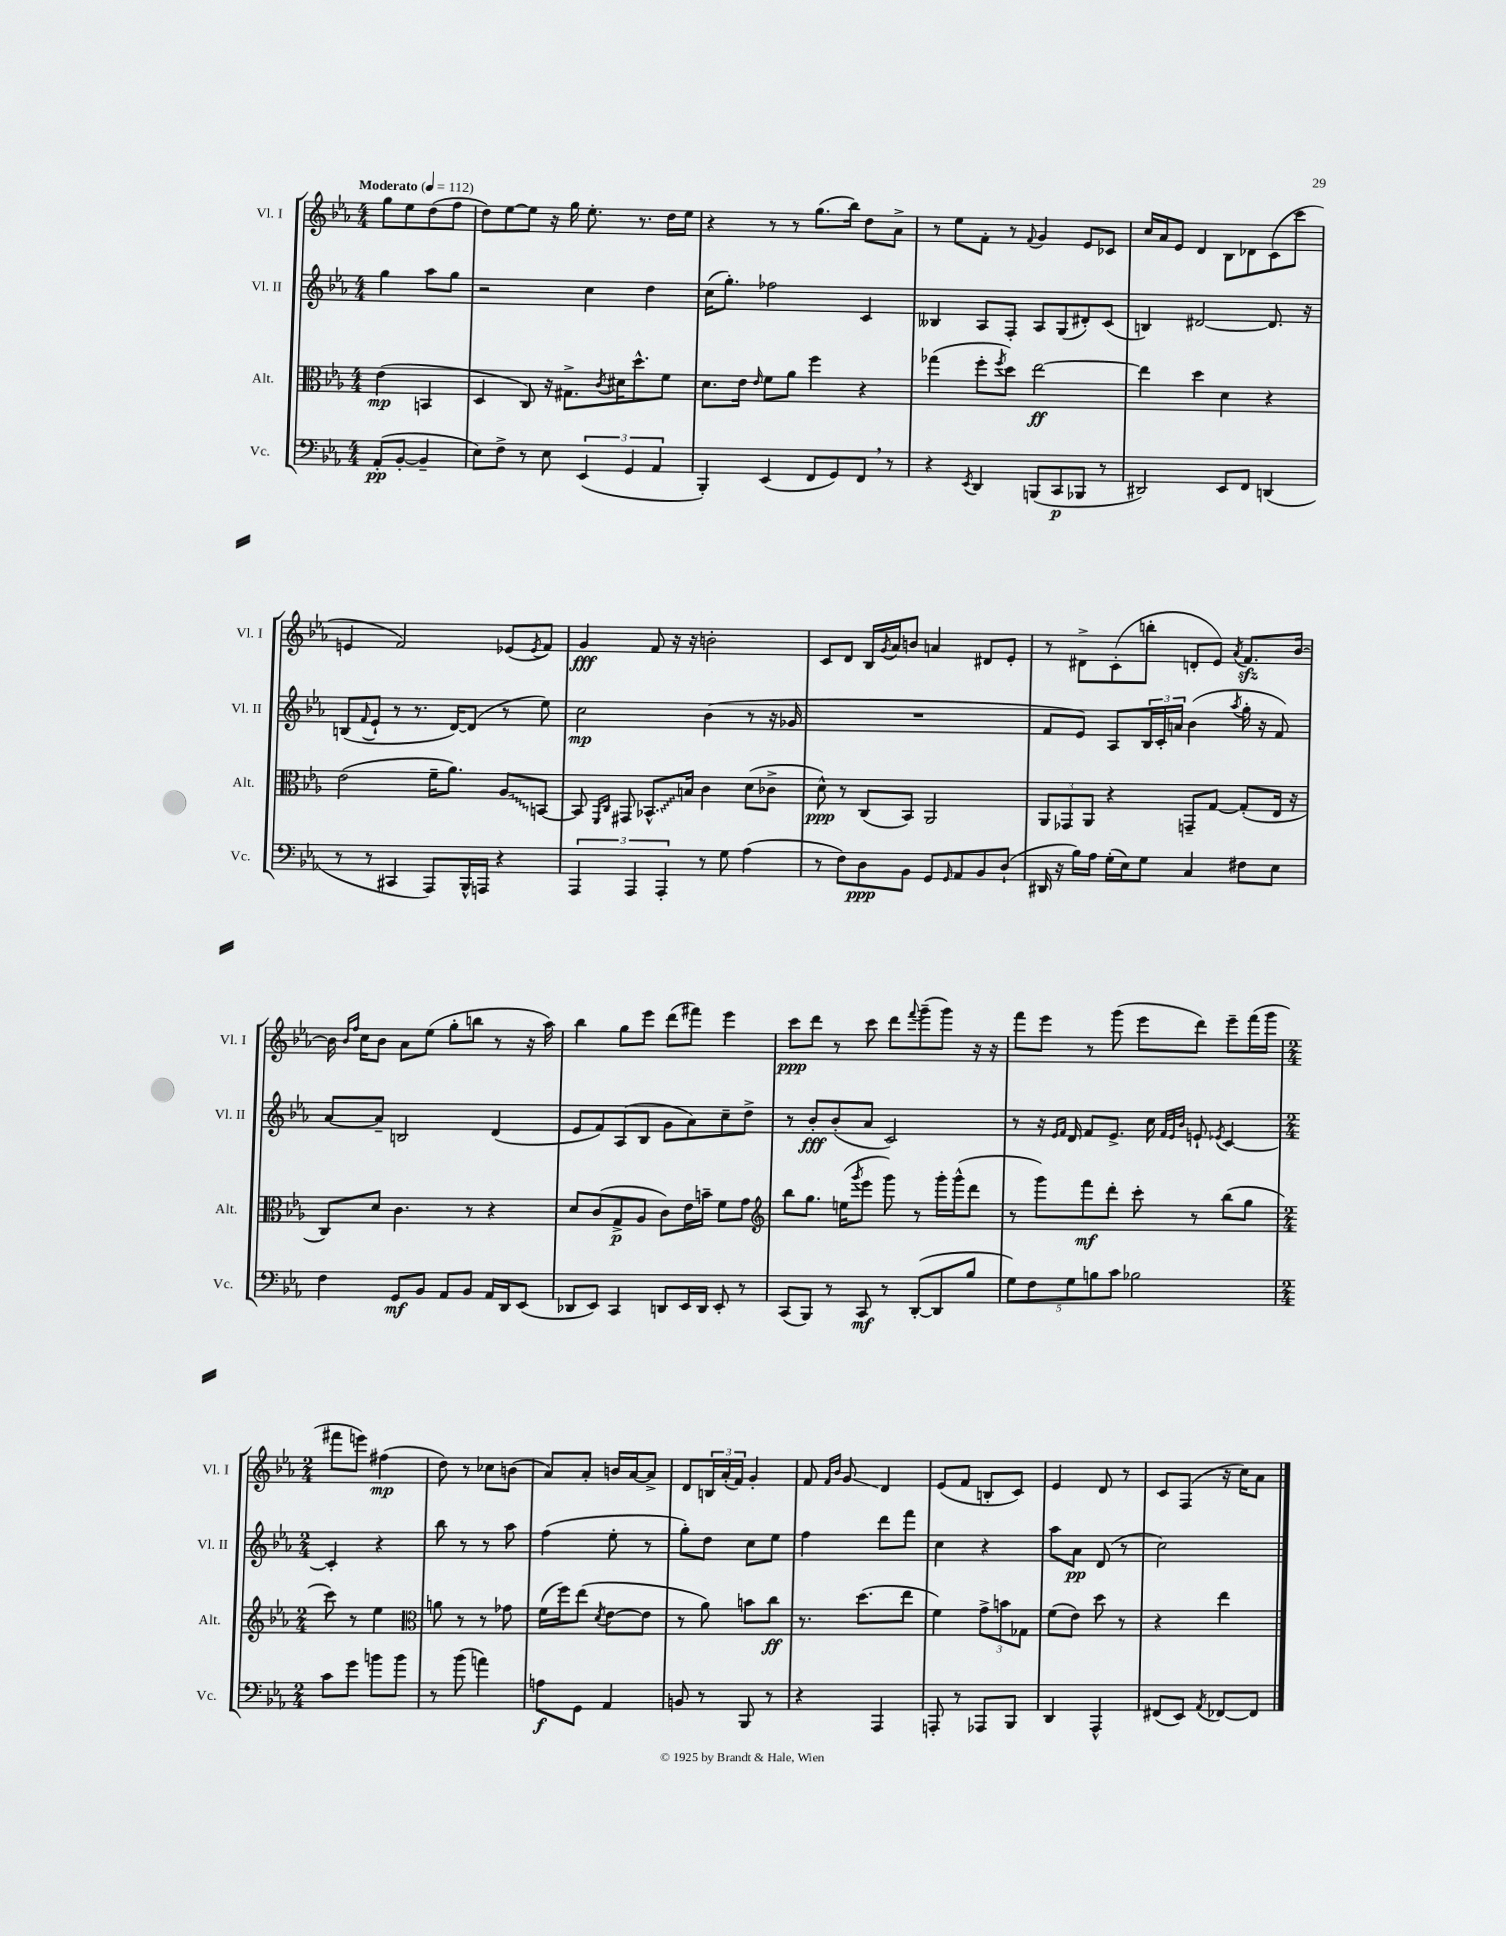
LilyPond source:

<<
\new StaffGroup <<
\new Staff = "s0" \with { instrumentName = "Vl. I" shortInstrumentName = "Vl. I" } {
    \clef treble \key ees \major \numericTimeSignature \time 4/4 \partial 2 \tempo "Moderato" 4 = 112
    g''8 ees''8 d''8( f''8 |
    d''8) ees''8~ ees''8 r16 g''16 ees''8.-. r8. d''16 ees''16 |
    r4 r8 r8 g''8.( bes''16) d''8 aes'8-> |
    r8 ees''8 f'8-. r8 \appoggiatura { f'8 } g'4 ees'8 ces'8 |
    c''16 aes'16 ees'8 d'4 bes8 des'8 c'8( c'''8 |
    e'4 f'2) ees'8( \acciaccatura { ees'8 } f'8) |
    g'4\fff f'8 r16 r16 b'2-. |
    c'8 d'8 bes16 \acciaccatura { g'8 } aes'16 b'8 a'4 dis'8 ees'8-. |
    r8 dis'8-> c'8-.( b''8-. d'8-. ees'8) \acciaccatura { aes'8 } f'8.\sfz bes'16~ |
    bes'16 \grace { bes'16 f''16 } c''16 bes'8 aes'8 ees''8( g''8-. b''8 r8 r16 aes''16) |
    bes''4 g''8 ees'''8 d'''8( fis'''8) ees'''4 |
    c'''8\ppp d'''8 r8 c'''8 d'''8 \appoggiatura { f'''8 } g'''8--( g'''8) r16 r16 |
    f'''8 ees'''8 r8 g'''8( ees'''8 d'''8) ees'''8-- f'''16( g'''16 |
    \numericTimeSignature \time 2/4 fis'''8 e'''8) fis''4\mp( |
    d''8) r8 ces''8 b'8( |
    aes'8) aes'8-. b'16 aes'16~ aes'8-> |
    d'8 \tuplet 3/2 { b16 aes'16-.( f'16) } g'4-. |
    f'8 \grace { f'16 bes'16 } g'8\glissando d'4 |
    ees'8( f'8 b8-. c'8) |
    ees'4 d'8 r8 |
    c'8 f8( r16 c''16) aes'8 \bar "|." |
}
\new Staff = "s1" \with { instrumentName = "Vl. II" shortInstrumentName = "Vl. II" } {
    \clef treble \key ees \major \numericTimeSignature \time 4/4 \partial 2
    g''4 aes''8 g''8 |
    r2 c''4 d''4 |
    c''16( g''8.-.) fes''2 c'4 |
    beses4 aes8 f8-. aes8 g8( dis'8-.) c'8( |
    b4) dis'2~ dis'8. r16 |
    b8( \appoggiatura { f'8 } ees'8-! r8 r8. d'16~) d'8( r8 ees''8) |
    c''2\mp bes'4( r8 r16 ges'16 |
    R1 |
    f'8 ees'8) aes8 \tuplet 3/2 { bes16 c'16-. a'16 } bes'4( \acciaccatura { aes''8 } g''16-. r16 f'8) |
    aes'8~ aes'8-- b2 d'4( |
    ees'8 f'8) aes8( bes8 g'8 aes'8) c''8-- d''8-> |
    r8 bes'8-.\fff bes'8-.( aes'8 c'2) |
    r8 r16 \grace { ees'16 f'16 } d'16 f'8 ees'8.-> c''16 \grace { f'32 ees'32 bes'32 } e'8-! \acciaccatura { ees'8 } c'4~ |
    \numericTimeSignature \time 2/4 c'4-. r4 |
    bes''8 r8 r8 aes''8 |
    f''4( ees''8-. r8 |
    g''8-.) d''8 c''8 ees''8 |
    f''4 d'''8 f'''8 |
    c''4 r4 |
    aes''8 aes'8\pp d'8( r8 |
    c''2) \bar "|." |
}
\new Staff = "s2" \with { instrumentName = "Alt." shortInstrumentName = "Alt." } {
    \clef alto \key ees \major \numericTimeSignature \time 4/4 \partial 2
    ees'4\mp( b,4 |
    d4 c8) r16 gis8.-> \acciaccatura { c'8 } dis'16 d''8.-^ f'8 |
    d'8. ees'16 \grace { ees'16 } f'8 aes'8 f''4 r4 |
    ges''4( f''8-. \acciaccatura { f''8 } d''8) ees''2~\ff |
    ees''4 d''4 d'4 r4 |
    ees'2( f'16-- aes'8.) \once \override Glissando.style = #'zigzag aes8\glissando b,8~ |
    b,8 \grace { f,16 c16 } gis,8 \once \override Glissando.style = #'zigzag bes,8.-^\glissando b16 c'4 d'8( ces'8-> |
    d'8-^\ppp) r8 c8( bes,8) aes,2 |
    \tuplet 3/2 { aes,8 ges,8 aes,8 } r4 g,8-- g8~ g8-.( ees16 r16 |
    c8) d'8 c'4. r8 r4 |
    d'8 c'8( g8->\p aes8 c'8) ees'16 b'16-- f'8 g'8 |
    \clef treble bes''8 g''8. e''16( \acciaccatura { g'''8 } ees'''8 g'''8) r8 g'''16-. g'''16-^( d'''8 |
    r8 g'''8) f'''8\mf d'''8-. c'''8-. r8 bes''8( g''8 |
    \numericTimeSignature \time 2/4 c'''8) r8 ees''4 |
    \clef alto a'8 r8 r8 ges'8 |
    f'16( f''16) ees''8( \acciaccatura { d'8 } ees'8~ ees'8 |
    r8 aes'8) b'8 c''8\ff |
    r8. d''8.( ees''8 |
    f'4) \tuplet 3/2 { g'8-> b'8 ges8 } |
    f'8( ees'8) d''8 r8 |
    r4 ees''4 \bar "|." |
}
\new Staff = "s3" \with { instrumentName = "Vc." shortInstrumentName = "Vc." } {
    \clef bass \key ees \major \numericTimeSignature \time 4/4 \partial 2
    aes,8-.\pp( bes,8~-. bes,4-- |
    ees8) f8-> r8 ees8 \tuplet 3/2 { ees,4( g,4 aes,4 } |
    bes,,4-.) ees,4( f,8 g,8) f,8 \breathe r8 |
    r4 \acciaccatura { ees,8 } d,4 b,,8( c,8\p bes,,8 r8 |
    dis,2) ees,8 f,8 d,4( |
    r8 r8 cis,4 aes,,8) bes,,16-^ a,,16 r4 |
    \tuplet 3/2 { aes,,4 aes,,4 aes,,4-. } r8 g8 aes4( |
    r8 f8) d8\ppp bes,8 g,8 \grace { g,16 } aes,8 bes,8 d8-!( |
    dis,16 r16 bes16) aes16 g16-.( ees16) g8 c4 fis8 ees8 |
    f4 g,8\mf bes,8 aes,8 bes,8 aes,16 d,16 ees,8( |
    des,8 ees,8) c,4 d,8 ees,16 d,16 ees,8-. r8 |
    c,8( bes,,8) r8 c,8\mf r8 d,8~-.( d,8 bes8 |
    \tuplet 5/4 { g8) f8 g8 b8 c'8 } bes2 |
    \numericTimeSignature \time 2/4 c'8 g'8 b'8 b'8 |
    r8 bes'8( a'4) |
    a8\f g,8 aes,4 |
    b,8 r8 bes,,8 r8 |
    r4 aes,,4 |
    a,,8-. r8 aes,,8 bes,,8 |
    d,4 aes,,4-^ |
    fis,8( ees,8) \acciaccatura { aes,8 } fes,8~ fes,8 \bar "|." |
}
>>
>>
\layout { \context { \Score \remove "Bar_number_engraver" } }
